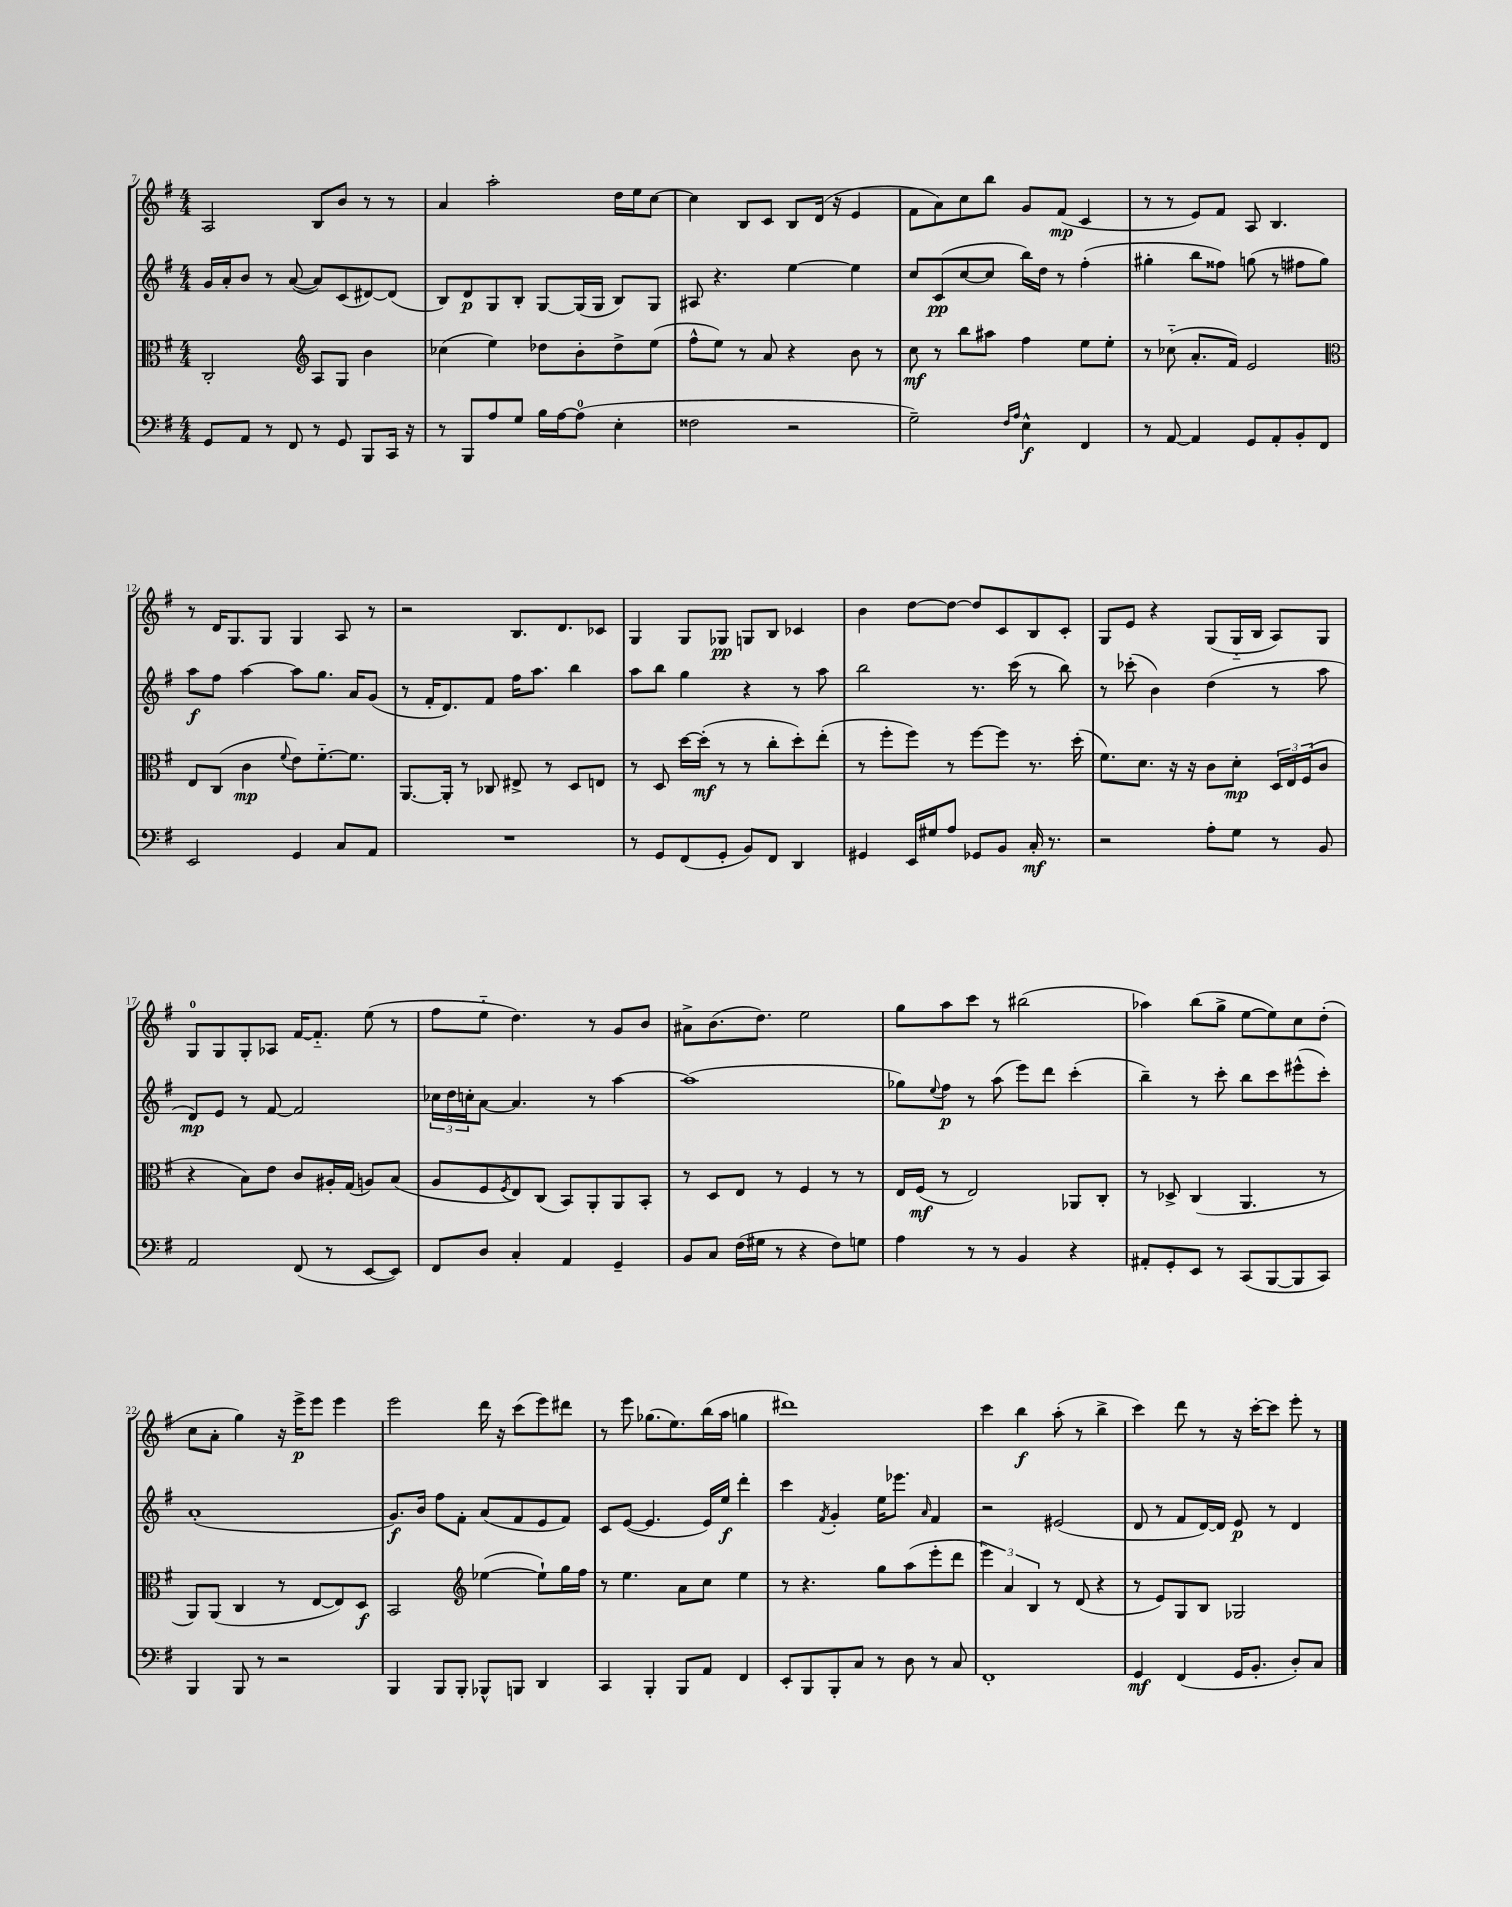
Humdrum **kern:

**kern	**dynam	**kern	**dynam	**kern	**dynam	**kern	**dynam
*part4	*part4	*part3	*part3	*part2	*part2	*part1	*part1
*staff4	*staff4	*staff3	*staff3	*staff2	*staff2	*staff1	*staff1
*clefF4	*	*clefC3	*	*clefG2	*	*clefG2	*
*k[f#]	*	*k[f#]	*	*k[f#]	*	*k[f#]	*
*M4/4	*	*M4/4	*	*M4/4	*	*M4/4	*
=7	=7	=7	=7	=7	=7	=7	=7
8GG/L	.	2C'/	.	16g/LL	.	2A/	.
.	.	.	.	16a'/J	.	.	.
8AA/J	.	.	.	8b/J	.	.	.
8r	.	.	.	8r	.	.	.
8FF#/	.	.	.	([8a/	.	.	.
*	*	*clefG2	*	*	*	*	*
8r	.	8A/L	.	8a/L])	.	8B/L	.
8GG/	.	8G/J	.	(8c/	.	8b/J	.
8BBB/L	.	4b\	.	[8d#X/)	.	8r	.
16CC/Jk	.	.	.	(8d#/J]	.	8r	.
16r	.	.	.	.	.	.	.
=8	=8	=8	=8	=8	=8	=8	=8
8r	.	(4cc-X\	.	8B/L)	.	4a/	.
8BBB/L	.	.	.	8d/	p	.	.
8A/	.	4ee\)	.	8G/	.	2aa'\	.
8G/J	.	.	.	8B'/J	.	.	.
16B\LL	.	8dd-X\L	.	[8G/L	.	.	.
[16A\J	.	.	.	.	.	.	.
(8A\J]	.	8b'\	.	(16G/L]	.	.	.
.	.	.	.	16G/JJ	.	.	.
4E'\	.	8dd-^\	.	8B/L)	.	16dd\LL	.
.	.	.	.	.	.	16ee\J	.
.	.	(8ee\J	.	8G/J	.	[8cc\J	.
=9	=9	=9	=9	=9	=9	=9	=9
2F##X\	.	8ff#^^\L	.	8A#X/	.	4cc\]	.
.	.	8ee\J)	.	4.r	.	.	.
.	.	8r	.	.	.	8B/L	.
.	.	8a/	.	.	.	8c/J	.
2r	.	4r	.	[4ee\	.	8B/L	.
.	.	.	.	.	.	(16d/Jk	.
.	.	.	.	.	.	16r	.
.	.	8b\	.	4ee\]	.	4e/	.
.	.	8r	.	.	.	.	.
=10	=10	=10	=10	=10	=10	=10	=10
2G~\)	.	8cc\	mf	8cc/L	.	8f#\L	.
.	.	8r	.	(8c/	pp	8a\)	.
.	.	8bb\L	.	[8cc/	.	8cc\	.
.	.	8aa#X\J	.	8cc/J]	.	8bb\J	.
16qqF#/LL	.	.	.	.	.	.	.
16qqA/JJ	.	.	.	.	.	.	.
4E^^\	f	4ff#\	.	16bb\LL)	.	8g/L	.
.	.	.	.	16dd\JJ	.	.	.
.	.	.	.	8r	.	(8f#/J	mp
4FF#/	.	8ee\L	.	(4ff#'\	.	4c/	.
.	.	8ee'\J	.	.	.	.	.
=11	=11	=11	=11	=11	=11	=11	=11
8r	.	8r	.	4gg#X'\	.	8r	.
[8AA/	.	(8cc-X\	.	.	.	8r	.
4AA/]	.	8.a'/L	.	8bb\L	.	8e/L)	.
.	.	.	.	8ff##X\J)	.	8f#/J	.
.	.	16f#/Jk)	.	.	.	.	.
8GG/L	.	2e/	.	(8ggn\	.	8A/	.
8AA'/	.	.	.	8r	.	4.B/	.
8BB'/	.	.	.	8ff#X\L	.	.	.
8FF#/J	.	.	.	8gg\J)	.	.	.
!!LO:LB:g=z
=12	=12	=12	=12	=12	=12	=12	=12
*	*	*clefC3	*	*	*	*	*
2EE/	.	8E/L	.	8aa\L	f	8r	.
.	.	(8C/J	.	8ff#\J	.	16d/KL	.
.	.	.	.	.	.	8.G/	.
.	.	4c\	mp	[4aa\	.	.	.
.	.	.	.	.	.	8G/J	.
.	.	8qqf#/	.	.	.	.	.
4GG/	.	8e\L)	.	8aa\L]	.	4G/	.
.	.	[8.f#\	.	8.gg\J	.	.	.
8C/L	.	.	.	.	.	8A/	.
.	.	8.f#\J]	.	16a/KL	.	.	.
8AA/J	.	.	.	(8g/J	.	8r	.
=13	=13	=13	=13	=13	=13	=13	=13
1r	.	[8.AA/L	.	8r	.	2r	.
.	.	.	.	16f#'/KL	.	.	.
.	.	16AA'/Jk]	.	8.d/)	.	.	.
.	.	8r	.	.	.	.	.
.	.	8C-X/	.	8f#/J	.	.	.
.	.	8E#X^/	.	16ff#\KL	.	8.B/L	.
.	.	.	.	8.aa\J	.	.	.
.	.	8r	.	.	.	.	.
.	.	.	.	.	.	8.d/	.
.	.	8D/L	.	4bb\	.	.	.
.	.	8En/J	.	.	.	8c-X/J	.
=14	=14	=14	=14	=14	=14	=14	=14
8r	.	8r	.	8aa\L	.	4G/	.
8GG/L	.	8D/	.	8bb\J	.	.	.
(8FF#/	.	[16dd\LL	.	4gg\	.	8G/L	.
.	.	(16dd'\JJ]	mf	.	.	.	.
8GG'/J	.	8r	.	.	.	8G-X/J	pp
8BB/L)	.	8r	.	4r	.	8Gn/L	.
8FF#/J	.	8cc'\L	.	.	.	8B/J	.
4DD/	.	8dd'\)	.	8r	.	4c-X/	.
.	.	(8ee'\J	.	8aa\	.	.	.
=15	=15	=15	=15	=15	=15	=15	=15
4GG#X/	.	8r	.	2bb\	.	4b\	.
.	.	8ff#'\L	.	.	.	.	.
16EE/LL	.	8ff#\J)	.	.	.	[8dd\L	.
16G#X/J	.	.	.	.	.	.	.
8A/J	.	8r	.	.	.	8dd\J_	.
8GG-X/L	.	[8ff#\L	.	8.r	.	8dd/L]	.
8BB/J	.	8ff#\J]	.	.	.	8c/	.
.	.	.	.	(16ccc\	.	.	.
16C'/	mf	8.r	.	8r	.	8B/	.
8.r	.	.	.	.	.	.	.
.	.	.	.	8bb\)	.	8c'/J	.
.	.	(16dd'\	.	.	.	.	.
=16	=16	=16	=16	=16	=16	=16	=16
2r	.	8.f#\L)	.	8r	.	8G/L	.
.	.	.	.	(8ccc-X'\	.	8e/J	.
.	.	8.d\J	.	.	.	.	.
.	.	.	.	4b\)	.	4r	.
.	.	16r	.	.	.	.	.
.	.	16r	.	.	.	.	.
8A'\L	.	8c\L	.	(4dd\	.	(8G/L	.
8G\J	.	8d'\J	mp	.	.	16G/L	.
.	.	.	.	.	.	16B/JJ	.
8r	.	24D/LL	.	8r	.	8A/L)	.
.	.	24E/	.	.	.	.	.
.	.	(24F#/J	.	.	.	.	.
8BB/	.	8c/J	.	8aa\	.	8G/J	.
!!LO:LB:g=z
=17	=17	=17	=17	=17	=17	=17	=17
2AA/	.	4r	.	8d/L)	mp	8G/L	.
.	.	.	.	8e/J	.	8G/	.
.	.	8B\L)	.	8r	.	8G'/	.
.	.	8e\J	.	[8f#/	.	8A-X/J	.
(8FF#/	.	8c/L	.	2f#/]	.	[16f#/KL	.
.	.	.	.	.	.	8.f#/J]	.
8r	.	16A#X'/L	.	.	.	.	.
.	.	(16G/JJ	.	.	.	.	.
[8EE/L	.	8An/L)	.	.	.	(8ee\	.
8EE/J])	.	(8B/J	.	.	.	8r	.
=18	=18	=18	=18	=18	=18	=18	=18
8FF#/L	.	8A/L	.	24cc-X\LL	.	8ff#\L	.
.	.	.	.	24dd\	.	.	.
.	.	.	.	24ccn'\J	.	.	.
8D/J	.	8F#/	.	[8a\J	.	8ee\J	.
.	.	8qF#/	.	.	.	.	.
4C'/	.	8E/)	.	4.a/]	.	4.dd\)	.
.	.	(8C/J	.	.	.	.	.
4AA/	.	8BB/L)	.	.	.	.	.
.	.	8AA'/	.	8r	.	8r	.
4GG~/	.	8AA/	.	[4aa\	.	8g/L	.
.	.	8BB'/J	.	.	.	8b/J	.
=19	=19	=19	=19	=19	=19	=19	=19
8BB/L	.	8r	.	(1aa]	.	8a#X^\L	.
8C/J	.	8D/L	.	.	.	(8.b\	.
(16F#\LL	.	8E/J	.	.	.	.	.
16G#X\JJ	.	.	.	.	.	8.dd\J)	.
8r	.	8r	.	.	.	.	.
4r	.	4F#/	.	.	.	2ee\	.
8F#\L)	.	8r	.	.	.	.	.
8Gn\J	.	8r	.	.	.	.	.
=20	=20	=20	=20	=20	=20	=20	=20
4A\	.	16E/LL	.	8gg-X\L)	.	8gg\L	.
.	.	(16F#/JJ	mf	.	.	.	.
.	.	.	.	8qqee/	.	.	.
.	.	8r	.	8ff#\J	p	8aa\	.
8r	.	2E/)	.	8r	.	8ccc\J	.
8r	.	.	.	(8aa\	.	8r	.
4BB/	.	.	.	8eee\L)	.	(2bb#X\	.
.	.	.	.	8ddd\J	.	.	.
4r	.	8AA-X/L	.	(4ccc'\	.	.	.
.	.	8C'/J	.	.	.	.	.
=21	=21	=21	=21	=21	=21	=21	=21
8AA#X'/L	.	8r	.	4bb~\)	.	4aa-X\)	.
8GG'/	.	8D-X^/	.	.	.	.	.
8EE/J	.	(4C/	.	8r	.	(8bb\L	.
8r	.	.	.	8ccc'\	.	8gg^\J	.
(8CC/L	.	4.AA/	.	8bb\L	.	[8ee\L	.
[8BBB/	.	.	.	8ccc\	.	8ee\])	.
8BBB/]	.	.	.	(8eee#X^^\	.	8cc\	.
8CC/J)	.	8r	.	8ccc'\J)	.	(8dd'\J	.
!!LO:LB:g=z
=22	=22	=22	=22	=22	=22	=22	=22
4BBB/	.	8AA/L)	.	(1a'	.	8cc\L	.
.	.	(8AA/J	.	.	.	8a'\J	.
8BBB/	.	4C/	.	.	.	4gg\)	.
8r	.	.	.	.	.	.	.
2r	.	8r	.	.	.	16r	.
.	.	.	.	.	.	16eee^\KL	p
.	.	[8E/L	.	.	.	8eee\J	.
.	.	8E/])	.	.	.	4eee\	.
.	.	8D/J	f	.	.	.	.
=23	=23	=23	=23	=23	=23	=23	=23
4BBB/	.	2BB/	.	8.g/L)	f	2eee\	.
.	.	.	.	16b/Jk	.	.	.
8BBB/L	.	.	.	8ff#\L	.	.	.
8BBB'/J	.	.	.	8f#'\J	.	.	.
*	*	*clefG2	*	*	*	*	*
8BBB-X^^/L	.	([4ee-X\	.	(8a/L	.	16ddd\	.
.	.	.	.	.	.	16r	.
8BBBn/J	.	.	.	8f#/	.	(8ccc\L	.
4DD/	.	8ee-`\L])	.	8e/	.	8eee\)	.
.	.	16gg\L	.	8f#/J)	.	8ddd#X\J	.
.	.	16ff#\JJ	.	.	.	.	.
=24	=24	=24	=24	=24	=24	=24	=24
4CC/	.	8r	.	8c/L	.	8r	.
.	.	4.ee\	.	([8e/J	.	8eee\	.
4BBB'/	.	.	.	4.e/]	.	(8.gg-X\L	.
.	.	.	.	.	.	8.ee\)	.
8BBB/L	.	8a\L	.	.	.	.	.
8AA/J	.	8cc\J	.	16e/LL)	.	(16bb\L	.
.	.	.	.	16ee/JJ	f	16aa\JJ	.
4FF#/	.	4ee\	.	4ddd'\	.	4ggn\	.
=25	=25	=25	=25	=25	=25	=25	=25
8EE'/L	.	8r	.	4ccc\	.	1ddd#X)	.
8BBB/	.	4.r	.	.	.	.	.
.	.	.	.	8qf#/	.	.	.
8BBB'/	.	.	.	4g'/	.	.	.
8C/J	.	.	.	.	.	.	.
8r	.	8gg\L	.	16ee\KL	.	.	.
.	.	.	.	8.eee-X\J	.	.	.
8D\	.	(8aa\	.	.	.	.	.
.	.	.	.	16qqa/	.	.	.
8r	.	8eee'\	.	4f#/	.	.	.
8C/	.	8ddd\J	.	.	.	.	.
=26	=26	=26	=26	=26	=26	=26	=26
1FF#'	.	6eee\)	.	2r	.	4ccc\	.
.	.	6a/	.	.	.	.	.
.	.	.	.	.	.	4bb\	f
.	.	6B/	.	.	.	.	.
.	.	8r	.	(2e#X/	.	(8aa'\	.
.	.	(8d/	.	.	.	8r	.
.	.	4r	.	.	.	4bb^\	.
=27	=27	=27	=27	=27	=27	=27	=27
4GG/	mf	8r	.	8d/	.	4ccc\)	.
.	.	8e/L)	.	8r	.	.	.
(4FF#/	.	8G/	.	8f#/L	.	8ddd\	.
.	.	8B/J	.	[16d/L)	.	8r	.
.	.	.	.	16d/JJ]	.	.	.
16GG/KL	.	2G-X/	.	8e/	p	16r	.
8.BB'/J	.	.	.	.	.	[16ccc'\KL	.
.	.	.	.	8r	.	8ccc\J]	.
8D'/L)	.	.	.	4d/	.	8eee'\	.
8C/J	.	.	.	.	.	8r	.
==	==	==	==	==	==	==	==
*-	*-	*-	*-	*-	*-	*-	*-
